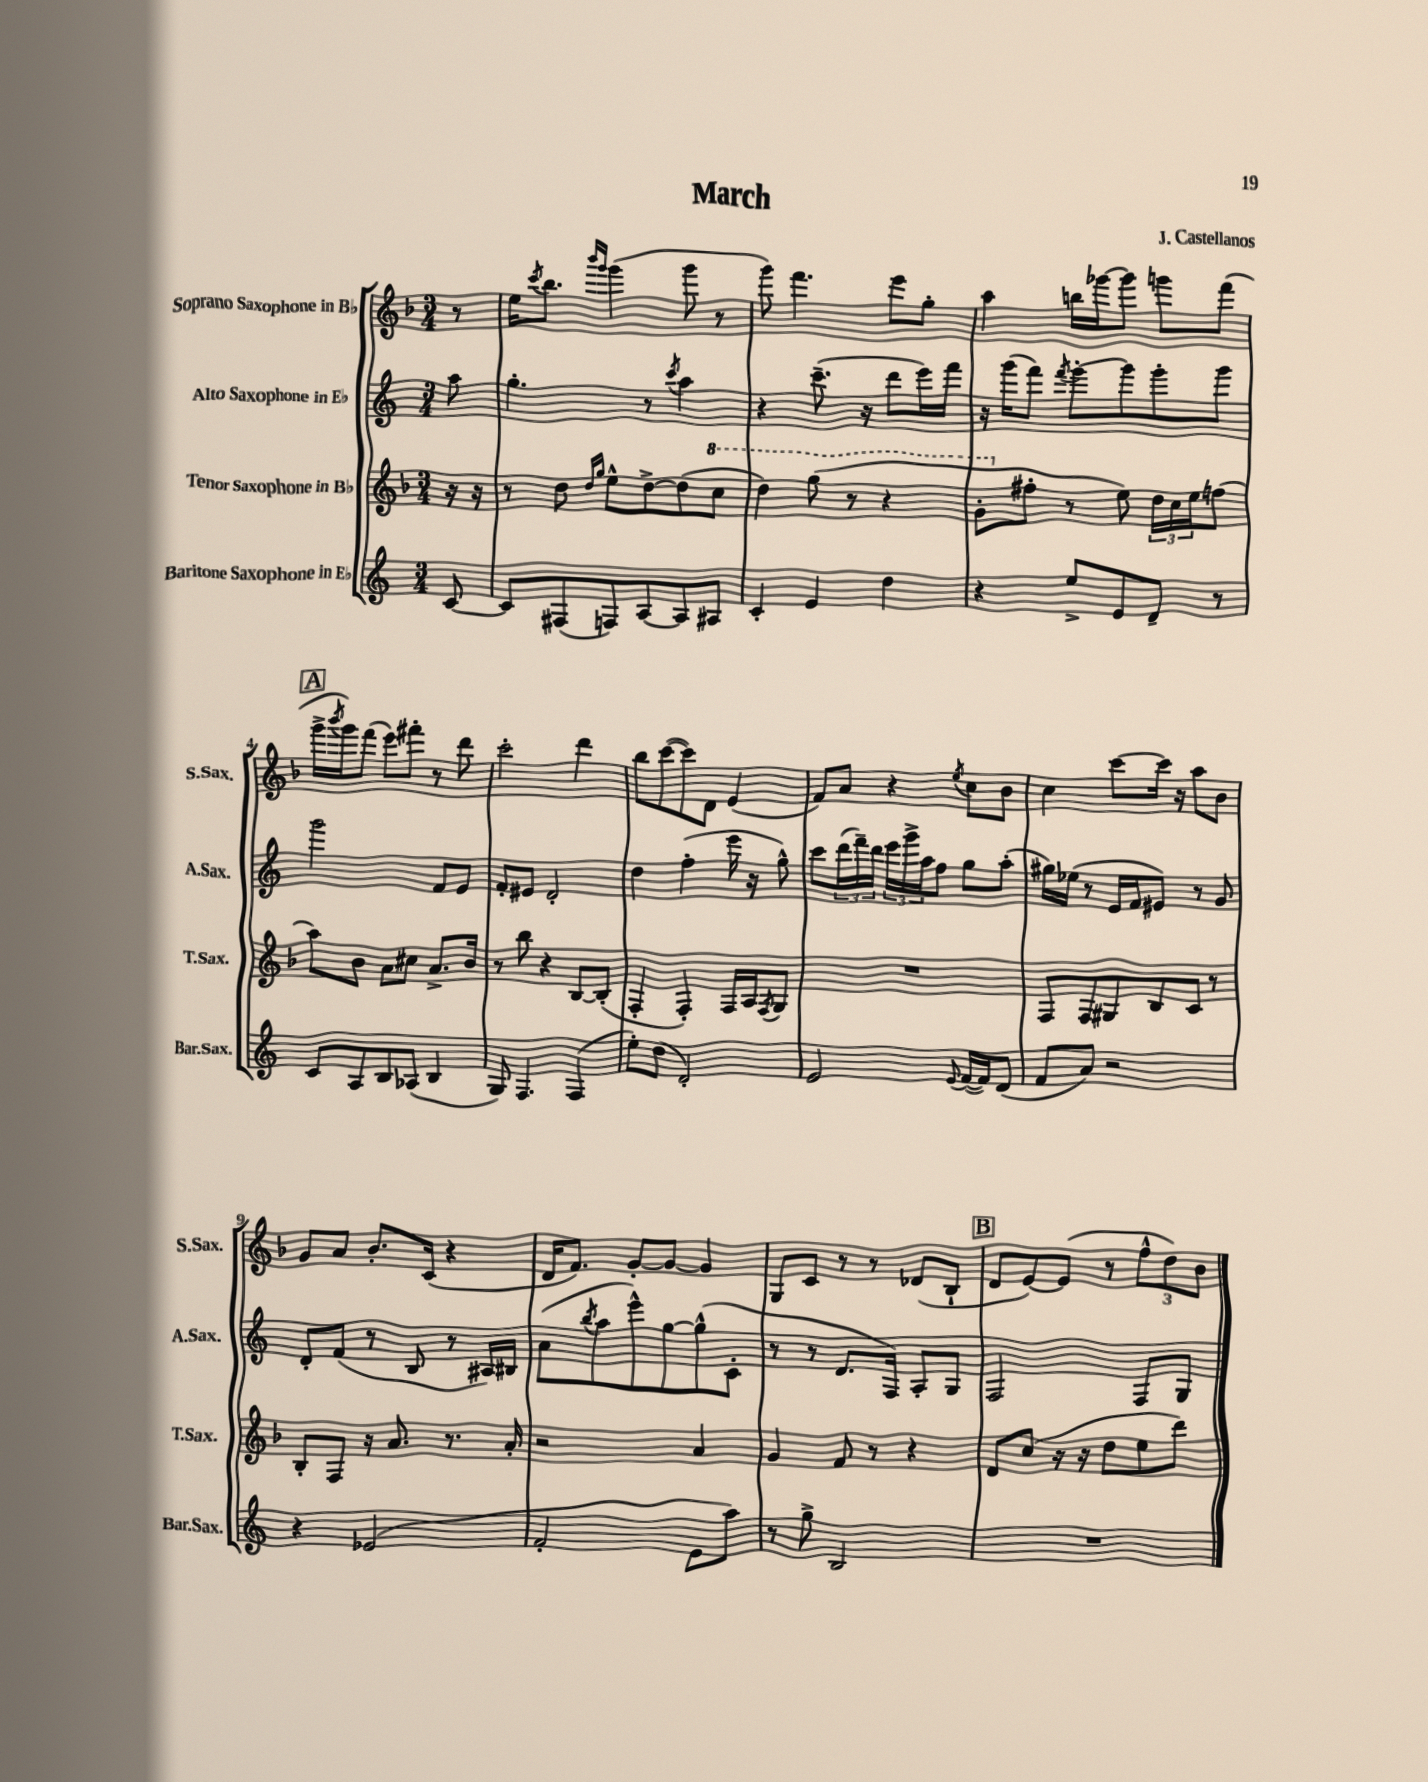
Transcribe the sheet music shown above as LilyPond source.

\header { title = "March" composer = "J. Castellanos" }
<<
\new StaffGroup <<
\new Staff = "s0" \with { instrumentName = "Soprano Saxophone in Bb" shortInstrumentName = "S.Sax." } {
    \clef treble \key f \major \numericTimeSignature \time 3/4 \partial 8
    r8 |
    e''16 \acciaccatura { c'''8 } bes''8. \grace { bes'''16 g'''16 } g'''4( g'''8 r8 |
    g'''8) f'''4. e'''8 g''8-. |
    a''4 b''16 ges'''16~ ges'''8 g'''8 f'''8( |
    \mark \markup { \box "A" } g'''16-> \acciaccatura { bes'''8 } g'''16) f'''8( e'''8) fis'''8-. r8 d'''8 |
    c'''2-. d'''4 |
    bes''8 c'''8~( c'''8) d'8 e'4( |
    f'8) a'8 r4 \acciaccatura { e''8 } c''8 bes'8 |
    c''4 c'''8~ c'''16 r16 a''8 bes'8 |
    g'8 a'8 bes'8.-. c'16( r4 |
    d'16 f'8.) g'8~-. g'8~ g'4 |
    g8 c'8 r8 r8 des'8( bes8-! |
    \mark \markup { \box "B" } d'8 e'8~) e'8( r8 \tuplet 3/2 { f''8-^ d''8) bes'8 } \bar "|." |
}
\new Staff = "s1" \with { instrumentName = "Alto Saxophone in Eb" shortInstrumentName = "A.Sax." } {
    \clef treble \key c \major \numericTimeSignature \time 3/4 \partial 8
    a''8 |
    g''4.-. r8 \acciaccatura { c'''8 } a''4 |
    r4 c'''8.--( r16 d'''8 e'''16) f'''16 |
    r16 g'''16( f'''8) \acciaccatura { f'''8 } g'''8~-. g'''8 g'''8-. g'''8 |
    \mark \markup { \box "A" } g'''2 f'8 e'8 |
    f'8-. eis'8 d'2-. |
    d''4 f''4-.( e'''16 r16 g''8-^) |
    c'''8 \tuplet 3/2 { d'''16( f'''16--) d'''16 } \tuplet 3/2 { e'''16 g'''16-> a''16 } f''8 g''8 a''8-.( |
    gis''16) ees''16( r8 e'16 f'16 eis'8) r8 g'8 |
    d'8-. f'8( r8 b8 r8 ais16) bis16 |
    a'8( \acciaccatura { b''8 } a''8 e'''8-^) g''8~ g''8-^( c'8-. |
    r8 r8 d'8. f16) a8-. g8 |
    \mark \markup { \box "B" } f2 f8 g8 \bar "|." |
}
\new Staff = "s2" \with { instrumentName = "Tenor Saxophone in Bb" shortInstrumentName = "T.Sax." } {
    \clef treble \key f \major \numericTimeSignature \time 3/4 \partial 8
    r16 r16 |
    r8 d''8 \grace { d''16 g''16 } e''8-^ d''8~-> d''8( \ottava #1 c'''8 |
    d'''4) g'''8( r8 r4 |
    g''8-. \ottava #0 fis''8-. r8 e''8) \tuplet 3/2 { d''16 c''16 e''16 } f''8( |
    \mark \markup { \box "A" } a''8) bes'8 a'8 cis''8 a'8.-> bes'16 |
    r8 bes''8 r4 bes8~ bes8-.( |
    f4-. f4-.) f16 a16 \acciaccatura { f8 } g8 |
    R2. |
    f8 f8 gis8 bes8 c'8 r8 |
    bes8-. f8 r16 a'8. r8. a'16-. |
    r2 a'4 |
    g'4 f'8 r8 r4 |
    \mark \markup { \box "B" } d'8 c''8( r16 r16 d''8 e''8 d'''8) \bar "|." |
}
\new Staff = "s3" \with { instrumentName = "Baritone Saxophone in Eb" shortInstrumentName = "Bar.Sax." } {
    \clef treble \key c \major \numericTimeSignature \time 3/4 \partial 8
    c'8~ |
    c'8 fis8( f8) a8~ a8 ais8 |
    c'4-. e'4 d''4 |
    r4 e''8-> e'8 d'8-- r8 |
    \mark \markup { \box "A" } c'8 a8 b8 aes8( b4 |
    g8) f4. f4( |
    e''8-.) d''8( d'2-.) |
    e'2 \appoggiatura { e'8 } f'16~( f'16) d'8( |
    f'8 a'8) r2 |
    r4 ees'2( |
    f'2-. e'8 a''8) |
    r8 g''8-> b2 |
    \mark \markup { \box "B" } R2. \bar "|." |
}
>>
>>
